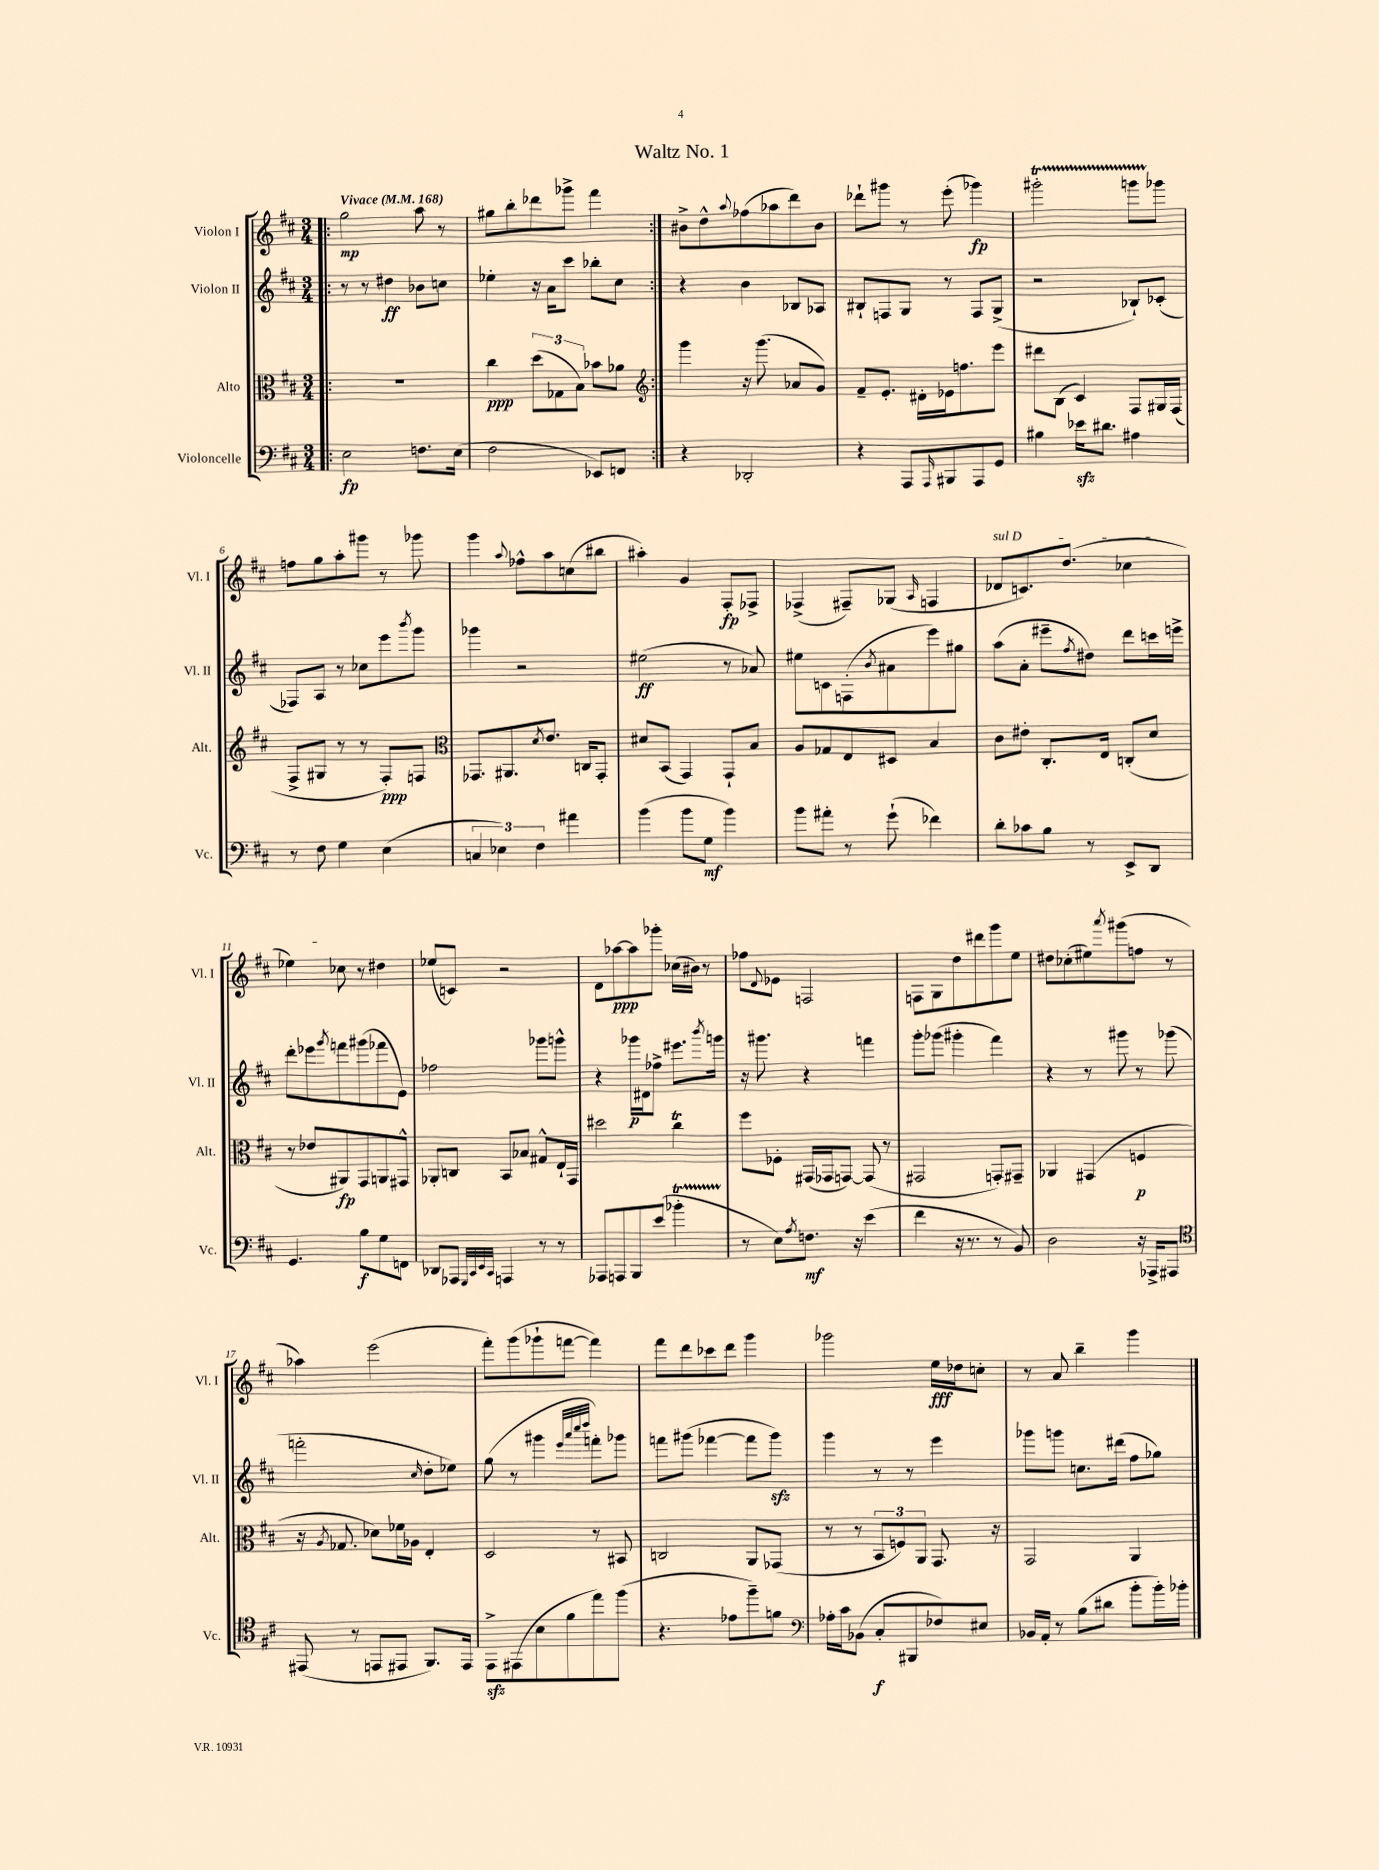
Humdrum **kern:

**kern	**dynam	**kern	**dynam	**kern	**dynam	**kern	**dynam
*part4	*part4	*part3	*part3	*part2	*part2	*part1	*part1
*staff4	*staff4	*staff3	*staff3	*staff2	*staff2	*staff1	*staff1
*I"Violoncelle	*	*I"Alto	*	*I"Violon II	*	*I"Violon I	*
*I'Vc.	*	*I'Alt.	*	*I'Vl. II	*	*I'Vl. I	*
*clefF4	*	*clefC3	*	*clefG2	*	*clefG2	*
*k[f#c#]	*	*k[f#c#]	*	*k[f#c#]	*	*k[f#c#]	*
*M3/4	*	*M3/4	*	*M3/4	*	*M3/4	*
*MM168	*	*MM168	*	*MM168	*	*MM168	*
=1!|:	=1!|:	=1!|:	=1!|:	=1!|:	=1!|:	=1!|:	=1!|:
!	!	!	!	!	!	!LO:TX:a:B:t=Vivace	!
2E\	fp	2.r	.	8r	.	2gg\	mp
.	.	.	.	8r	.	.	.
.	.	.	.	4dd#X\	ff	.	.
8.Fn\L	.	.	.	8b-X\L	.	8aa\	.
.	.	.	.	8ccn\J	.	8r	.
(16E\Jk	.	.	.	.	.	.	.
=2	=2	=2	=2	=2	=2	=2	=2
2F#\	.	4cc#\	ppp	4ee-X'\	.	8gg#X\L	.
.	.	.	.	.	.	8bb'\	.
.	.	(12dd\L	.	16r	.	8ddd-X\	.
.	.	.	.	16a\KL	.	.	.
.	.	12G-X\	.	.	.	.	.
.	.	.	.	8ccc#\J	.	8ggg-X^\J	.
.	.	12B\J)	.	.	.	.	.
8EE-X/L)	.	8b-X\L	.	8bb-X'\L	.	4fff#\	.
8FFn/J	.	8a-X\J	.	8cc#\J	.	.	.
=3:|!	=3:|!	=3:|!	=3:|!	=3:|!	=3:|!	=3:|!	=3:|!
*	*	*clefG2	*	*	*	*	*
4r	.	4ggg\	.	4r	.	8b#X^\L	.
.	.	.	.	.	.	8dd^^\	.
.	.	.	.	.	.	8qqaa/	.
2DD-X'/	.	16r	.	4b\	.	(8ff-X\	.
.	.	(8.ggg\	.	.	.	.	.
.	.	.	.	.	.	8aa-X\	.
.	.	8a-X/L	.	8B-X/L	.	8ddd\)	.
.	.	8g/J)	.	8A-X/J	.	8b#\J	.
=4	=4	=4	=4	=4	=4	=4	=4
4r	.	8f#~/L	.	8B#X`/L	.	8ddd-X`\L	.
.	.	8.e'/J	.	8Fn/	.	8ggg#X\J	.
8AAA/L	.	.	.	8G/J	.	8r	.
.	.	16d#X'\LL	.	.	.	.	.
16qqAAA/	.	.	.	.	.	.	.
8BBB#X/	.	16e-X\J	.	8r	.	(8eee'\	.
.	.	8.ffn\	.	.	.	.	.
8AAA/	.	.	.	8F/L	.	4ggg-X\)	fp
8GG/J	.	8eee\J	.	(8G^/J	.	.	.
=5	=5	=5	=5	=5	=5	=5	=5
4B#X\	.	8ddd#X\L	.	2r	.	2ggg#Xt'\	.
.	.	(8B\J	.	.	.	.	.
16e-Xzz\KL	.	4c#/)	.	.	.	.	.
8.d#X\J	.	.	.	.	.	.	.
4A#X\	.	8F#/L	.	8B-X`/L)	.	8gggnTTT\L	.
.	.	16G#X/L	.	(8c-X'/J	.	8ggg-X\J	.
.	.	(16F#/JJ	.	.	.	.	.
!!LO:LB:g=z
=6	=6	=6	=6	=6	=6	=6	=6
8r	.	8F#^/L	.	8F-X/L)	.	8ffn\L	.
8F#\	.	8G#X/J	.	8A/J	.	8gg\	.
4G\	.	8r	.	8r	.	8aa'\	.
.	.	8r	.	8cc-X\L	.	8ggg#X\J	.
(4E\	.	8F#'/L)	ppp	8eee\	.	8r	.
.	.	.	.	8qbbb/	.	.	.
.	.	8Fn/J	.	8ggg\J	.	8ggg-X\	.
=7	=7	=7	=7	=7	=7	=7	=7
*	*	*clefC3	*	*	*	*	*
6Cn/	.	8.GG-X/L	.	4ggg-X\	.	4ggg\	.
6E-X\)	.	.	.	.	.	.	.
.	.	8.AA#X/	.	.	.	.	.
.	.	.	.	.	.	8qqaa/	.
.	.	.	.	2r	.	8ff-X^^\L	.
6F#\	.	.	.	.	.	.	.
.	.	8qd/	.	.	.	.	.
.	.	8.e/J	.	.	.	8aa\	.
4a#X\	.	.	.	.	.	(8ccn\	.
.	.	16Cn/KL	.	.	.	.	.
.	.	8GG-'/J	.	.	.	8bb#X\J	.
=8	=8	=8	=8	=8	=8	=8	=8
(4b\	.	8d#X/L	.	(2ee#X\	ff	4aa#X'\)	.
.	.	(8BB/J	.	.	.	.	.
8b\L	.	4GG/)	.	.	.	4g/	.
8G\J	mf	.	.	.	.	.	.
4b\)	.	8GG`/L	.	8r	.	8F#'/L	fp
.	.	8B/J	.	8a-X/)	.	8F-X^/J	.
=9	=9	=9	=9	=9	=9	=9	=9
8b\L	.	8A/L	.	8ee#X\L	.	(4F-X^/	.
8a#X'\J	.	8G-X/	.	8cn\	.	.	.
8r	.	8E/	.	(8Fn'\	.	8F#X~/L)	.
.	.	.	.	8qb/	.	.	.
(8g`\	.	8D#X/J	.	8a#X\	.	(8G-X/J	.
.	.	.	.	.	.	16qqA/	.
4f-X\)	.	4B/	.	8eee\)	.	4Fn/	.
.	.	.	.	8gg#X\J	.	.	.
=10	=10	=10	=10	=10	=10	=10	=10
!	!	!	!	!	!	!LO:TX:a:i:t=sul D	!
8d'\L	.	8c#\L	.	(8aa\L	.	8d-X/L	.
8c-X\	.	8e#X'\J	.	8a'\J	.	8.cn/)	.
8B\J	.	8.C#'/L	.	8eee#X~\L	.	.	.
.	.	.	.	.	.	(8.dd/J	.
.	.	.	.	8qff#/	.	.	.
8r	.	.	.	8dd#X\J)	.	.	.
.	.	16E/Jk	.	.	.	.	.
8EE^/L	.	(8Cn'/L	.	8ddd\L	.	4cc-X\	.
8DD/J	.	8d/J	.	16cccn\L	.	.	.
.	.	.	.	16eeen^\JJ	.	.	.
!!LO:LB:g=z
=11	=11	=11	=11	=11	=11	=11	=11
4.GG/	.	8r	.	8ddd'\L	.	4ee-X\)	.
.	.	8e-X/L	.	8eee-X\	.	.	.
.	.	.	.	8qggg/	.	.	.
.	.	8AA#X/)	fp	8fffn\	.	8cc-X\	.
8B\L	f	8GG/	.	(8ggg#X\	.	8r	.
8G\	.	8AAn/	.	8fff-X\	.	4dd#X\	.
8FFn\J	.	8GG#X^^/J	.	8e\J)	.	.	.
=12	=12	=12	=12	=12	=12	=12	=12
8DD-X/L	.	8AA-X'/L	.	2ff-X\	.	(8ee-X/L	.
8AAA-X/J	.	8Cn/J	.	.	.	8cn/J)	.
32qqGGG/LLL	.	.	.	.	.	.	.
32qqCC#/	.	.	.	.	.	.	.
32qqEE/	.	.	.	.	.	.	.
32qqCC#/JJJ	.	.	.	.	.	.	.
4AAAn/	.	8BB/L	.	.	.	2r	.
.	.	8B-X/J	.	.	.	.	.
8r	.	8G#X^^/L	.	8ggg-X\L	.	.	.
8r	.	16E`/L	.	8gggn^^\J	.	.	.
.	.	16GG/JJ	.	.	.	.	.
=13	=13	=13	=13	=13	=13	=13	=13
8AAA-X/L	.	2dd#X\	.	4r	.	8d\L	.
8AAAn/	.	.	.	.	.	[8aa-X\	ppp
8BBB/	.	.	.	16ggg-X\LL	p	8aa-\]	.
.	.	.	.	16d#X\J	.	.	.
(8e/J	.	.	.	8ff-X^\J	.	8ggg-X'\J	.
4b-XT'\	.	4cc#t\	.	8.eee#X\L	.	(16cc-X\LL	.
.	.	.	.	.	.	16b#X\JJ)	.
.	.	.	.	.	.	8r	.
.	.	.	.	8qbbb/	.	.	.
.	.	.	.	16gggn\Jk	.	.	.
=14	=14	=14	=14	=14	=14	=14	=14
8r	.	8ff#\L	.	16r	.	8ff-X\L	.
.	.	.	.	8.ggg#X\	.	.	.
.	.	.	.	.	.	8qqd/	.
8E\L)	.	8F-X'\J	.	.	.	8e-X\J	.
8qA/	.	.	.	.	.	.	.
8.Fn\J	mf	(16GG#X/LL	.	4r	.	2Fn/	.
.	.	16GG-X/J	.	.	.	.	.
.	.	[8GGn/J)	.	.	.	.	.
16r	.	.	.	.	.	.	.
(4e\	.	(8GG/]	.	4fffn\	.	.	.
.	.	8r	.	.	.	.	.
=15	=15	=15	=15	=15	=15	=15	=15
4f#\	.	2GG#X/	.	8ggg'\L	.	8Fn\L	.
.	.	.	.	(8ggg-X\J	.	8G\	.
16r	.	.	.	4ggg#X'\	.	8dd\	.
8.r	.	.	.	.	.	.	.
.	.	.	.	.	.	8ddd#X\	.
8r	.	8GGn'/L)	.	4fff#\)	.	8ggg\	.
8BB/)	.	8GG#X~/J	.	.	.	8ee\J	.
=16	=16	=16	=16	=16	=16	=16	=16
2D\	.	4AA-X/	.	4r	.	8dd#X\L	.
.	.	.	.	.	.	(8cc-X'\	.
.	.	(4GG#X/	.	8r	.	8ee#X\)	.
.	.	.	.	.	.	8qaaa/	.
.	.	.	.	8ggg#X\	.	(8ggg#X\	.
16r	.	4Fn/	p	8r	.	8ffn\J	.
16AAA-X^/KL	.	.	.	.	.	.	.
8AAA#X/J	.	.	.	(8ggg-X\	.	8r	.
!!LO:LB:g=z
=17	=17	=17	=17	=17	=17	=17	=17
*clefC4	*	*	*	*	*	*	*
(8EE#X/	.	16r	.	2fffn'\	.	4aa-X\)	.
.	.	8qA/	.	.	.	.	.
.	.	8.G-X/	.	.	.	.	.
8r	.	.	.	.	.	.	.
8EEn/L	.	8d-X\L)	.	.	.	(2eee\	.
8EE#X/J	.	16f-X\L	.	.	.	.	.
.	.	16A-X\JJ	.	.	.	.	.
.	.	.	.	16qqcc#/	.	.	.
8.FF#/L)	.	4E'/	.	8dd'\L	.	.	.
.	.	.	.	8ee-X\J)	.	.	.
16EE#/Jk	.	.	.	.	.	.	.
=18	=18	=18	=18	=18	=18	=18	=18
8EEzz^\L	.	2D/	.	(8gg\	.	8fff#'\L)	.
(8EE#X\	.	.	.	8r	.	(8ggg\	.
8B\	.	.	.	4ggg#X\	.	8ggg-X`\	.
8f#\	.	.	.	.	.	[8fffn\J	.
.	.	.	.	32qqeee/LLL	.	.	.
.	.	.	.	32qqaaa/	.	.	.
.	.	.	.	32qqcccc#/	.	.	.
.	.	.	.	32qqdddd/JJJ	.	.	.
8ee\)	.	8r	.	8fffn'\L)	.	4fff\])	.
(8ff#\J	.	8BB#X/	.	8ggg-X\J	.	.	.
=19	=19	=19	=19	=19	=19	=19	=19
4.r	.	2Cn/	.	8fffn\L	.	8fff#\L	.
.	.	.	.	(8ggg#X\J	.	8ddd\	.
.	.	.	.	[4fff-X\	.	8ccc-X\	.
8e-X\L	.	.	.	.	.	8ddd\J	.
8ff#~\)	.	8AA/L	.	8fff-\L]	.	4ggg\	.
8fn\J	.	(8GG-X/J	.	8ggg#zz\J)	.	.	.
=20	=20	=20	=20	=20	=20	=20	=20
*clefF4	*	*	*	*	*	*	*
16A-X'\LL	.	8r	.	4ggg\	.	2ggg-X\	.
16c#\J	.	.	.	.	.	.	.
(8BB-X\J	.	8r	.	.	.	.	.
8C#'/L	f	12BB/L	.	8r	.	.	.
.	.	12Fn/)	.	.	.	.	.
8BBB#X/	.	.	.	8r	.	.	.
.	.	12AA/J	.	.	.	.	.
8F-X/)	.	8.GG/	.	4eee\	.	16ee\LL	fff
.	.	.	.	.	.	16dd-X\J	.
8E#X/J	.	.	.	.	.	8ccn'\J	.
.	.	16r	.	.	.	.	.
=21	=21	=21	=21	=21	=21	=21	=21
16BB-X/LL	.	2GG/	.	8ggg-X\L	.	8r	.
16AA'/JJ	.	.	.	.	.	.	.
8r	.	.	.	8gggn\J	.	8a/	.
(8B\L	.	.	.	8.ccn\L	.	4bb~\	.
8d#X\J	.	.	.	.	.	.	.
.	.	.	.	(16ddd#X\Jk	.	.	.
8b'\L	.	4AA/	.	8ff#\L	.	4ggg\	.
16b'\L)	.	.	.	8gg-X\J)	.	.	.
16b-X'\JJ	.	.	.	.	.	.	.
==	==	==	==	==	==	==	==
*-	*-	*-	*-	*-	*-	*-	*-
